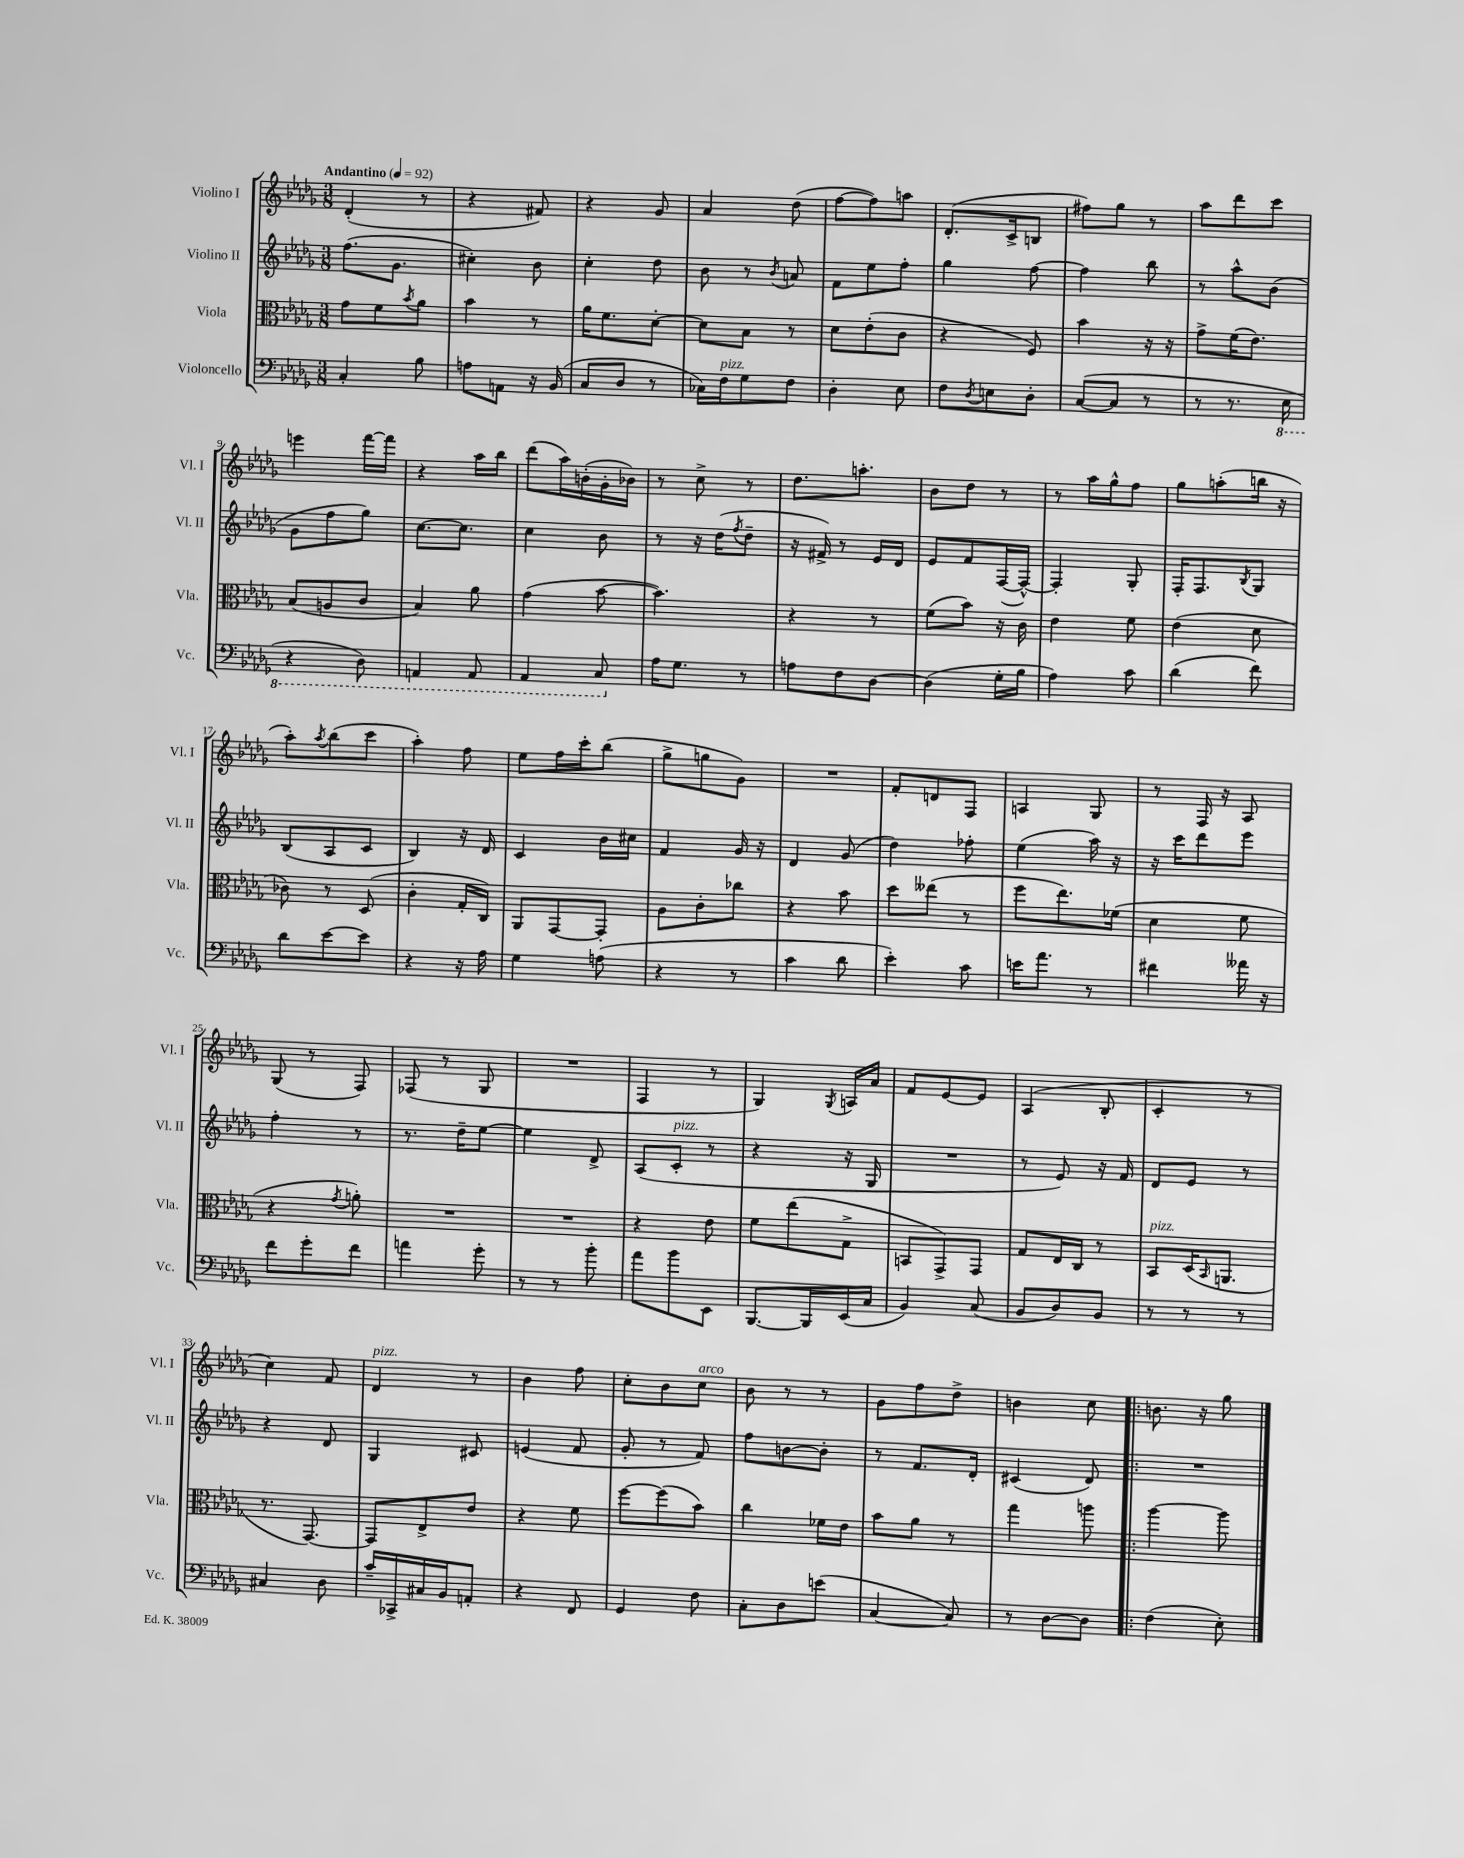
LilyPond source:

<<
\new StaffGroup <<
\new Staff = "s0" \with { instrumentName = "Violino I" shortInstrumentName = "Vl. I" } {
    \clef treble \key des \major \numericTimeSignature \time 3/8 \tempo "Andantino" 4 = 92
    des'4-.( r8 |
    r4 fis'8) |
    r4 ges'8 |
    aes'4 des''8( |
    f''8~ f''8) a''8 |
    des'8.-.( c'16-> b8 |
    fis''8) ges''8 r8 |
    aes''8 des'''8 c'''8 |
    e'''4 f'''16~ f'''16 |
    r4 aes''16 bes''16 |
    des'''8( aes''16) b'16-.( ges'16-. bes'16) |
    r8 c''8-> r8 |
    des''8. a''8.-. |
    bes'8 des''8 r8 |
    r8 aes''16 ges''16-^ f''8 |
    ges''8 a''8-.( b''16 r16 |
    aes''8-.) \acciaccatura { aes''8 } bes''8( c'''8 |
    aes''4-.) f''8 |
    ees''8 f''16 c'''16-. bes''8( |
    ges''8-> g''8 ges'8) |
    R4. |
    f'8-. d'8 f8 |
    a4 ges8 |
    r8 f16 r16 aes8 |
    ges8( r8 f8) |
    fes8( r8 ges8 |
    R4. |
    f4 r8 |
    ges4) \acciaccatura { ges8 } a16 aes'16 |
    f'8 ees'8~ ees'8 |
    aes4( bes8-. |
    c'4-. r8 |
    c''4) f'8 |
    des'4^\markup { \italic "pizz." } r8 |
    bes'4 f''8 |
    c''8-. bes'8 c''8^\markup { \italic "arco" } |
    bes'8 r8 r8 |
    ges'8 f''8 des''8-> |
    b'4 c''8 |
    \bar ".|:" b'8. r16 ges''8 \bar "|." |
}
\new Staff = "s1" \with { instrumentName = "Violino II" shortInstrumentName = "Vl. II" } {
    \clef treble \key des \major \numericTimeSignature \time 3/8
    f''8.( ges'8. |
    cis''4-.) bes'8 |
    c''4-. des''8 |
    bes'8 r8 \acciaccatura { bes'8 } a'8 |
    f'8 ees''8 f''8-. |
    ges''4 f''8~ |
    f''4 bes''8 |
    r8 aes''8-^ bes'8( |
    ges'8 f''8 ges''8) |
    c''8.~ c''8. |
    c''4 bes'8 |
    r8 r16 des''16( \acciaccatura { f''8 } des''8-- |
    r16 fis'16->) r8 ees'16 des'16 |
    ees'8 f'8 f16~( f16~-^) |
    f4-. ges8-. |
    f16-. f8. \acciaccatura { bes8 } ges8 |
    bes8( aes8 c'8 |
    bes4) r16 des'16 |
    c'4 bes'16 cis''16 |
    f'4 ges'16 r16 |
    des'4 ges'8( |
    des''4) fes''8-. |
    ees''4( aes''16) r16 |
    r16 c'''16 des'''8 ees'''8 |
    f''4-. r8 |
    r8. des''16-- ees''8~ |
    ees''4 des'8-> |
    aes8( c'8-.^\markup { \italic "pizz." } r8 |
    r4 r16 ges16 |
    R4. |
    r8 ees'8) r16 f'16 |
    des'8 ees'8 r8 |
    r4 des'8 |
    ges4 cis'8 |
    e'4( f'8 |
    ges'8-. r8 f'8) |
    f''8 b'8~ b'8-. |
    r8 f'8. des'16-. |
    cis'4( des'8) |
    \bar ".|:" R4. \bar "|." |
}
\new Staff = "s2" \with { instrumentName = "Viola" shortInstrumentName = "Vla." } {
    \clef alto \key des \major \numericTimeSignature \time 3/8
    ges'8 f'8 \acciaccatura { bes'8 } aes'8 |
    bes'4 r8 |
    aes'16 f'8. des'8~-. |
    des'8 bes8 r8 |
    des'8 ees'8-.( c'8 |
    r4 f8) |
    bes'4 r16 r16 |
    ges'8-> f'16( ees'8.) |
    bes8( a8 c'8 |
    bes4) aes'8 |
    ges'4( bes'8~ |
    bes'4.) |
    r4 r8 |
    f'8( bes'8) r16 c'16 |
    ees'4 f'8 |
    ees'4( des'8 |
    ces'8) r8 des8( |
    c'4-. ges16-. c16) |
    aes,8 ges,8~ ges,8-. |
    aes8 c'8-. ces''8 |
    r4 bes'8 |
    des''8 eeses''8( r8 |
    f''8 ees''8.) fes'16( |
    des'4 f'8 |
    r4 \acciaccatura { ges'8 } a'8-.) |
    R4. |
    R4. |
    r4 ees'8 |
    f'8 ees''8( ges8-> |
    b,8 ges,8->) ges,8 |
    ges8 ees16 c16 r8 |
    bes,8^\markup { \italic "pizz." } des16( \grace { bes,16 } a,8. |
    r8. ges,8.~) |
    ges,8 ees8-> ees'8 |
    r4 f'8 |
    f''8~ f''8( bes'8) |
    c''4 fes'16 ees'16 |
    bes'8 aes'8 r8 |
    ges''4 a''8 |
    \bar ".|:" aes''4~ aes''8 \bar "|." |
}
\new Staff = "s3" \with { instrumentName = "Violoncello" shortInstrumentName = "Vc." } {
    \clef bass \key des \major \numericTimeSignature \time 3/8
    c4-. bes8 |
    a8 a,8 r16 bes,16( |
    c8 des8 r8 |
    ces16) f16^\markup { \italic "pizz." } ges8 f8 |
    des4-. ees8 |
    f8 \acciaccatura { des8 } e8 des8-. |
    c8~( c8 r8 |
    r8 r8. \ottava #-1 ees,16 |
    r4 des,8) |
    a,,4 a,,8 |
    aes,,4 c,8 \ottava #0 |
    aes16 ges8. r8 |
    a8 f8 des8~ |
    des4( ges16-. bes16 |
    aes4) c'8 |
    des'4( f'8) |
    des'8 ees'8~ ees'8 |
    r4 r16 aes16 |
    ges4 a8( |
    r4 r8 |
    c'4 des'8 |
    ees'4-.) c'8 |
    e'16 aes'8. r8 |
    fis'4 aeses'16 r16 |
    f'8 ges'8-. f'8 |
    a'4 ges'8-. |
    r8 r8 bes'8-. |
    aes'8 bes'8 ees,8 |
    bes,,8.~ bes,,16 ees,16( c16 |
    bes,4) c8( |
    bes,8 des8) bes,8 |
    r8 r8 r8 |
    cis4 des8 |
    c'16-- ces,16-> cis16 bes,16 a,8-. |
    r4 f,8 |
    ges,4 f8 |
    c8-. des8 e'8( |
    c4~ c8) |
    r8 des8~ des8 |
    \bar ".|:" f4( ees8-.) \bar "|." |
}
>>
>>
